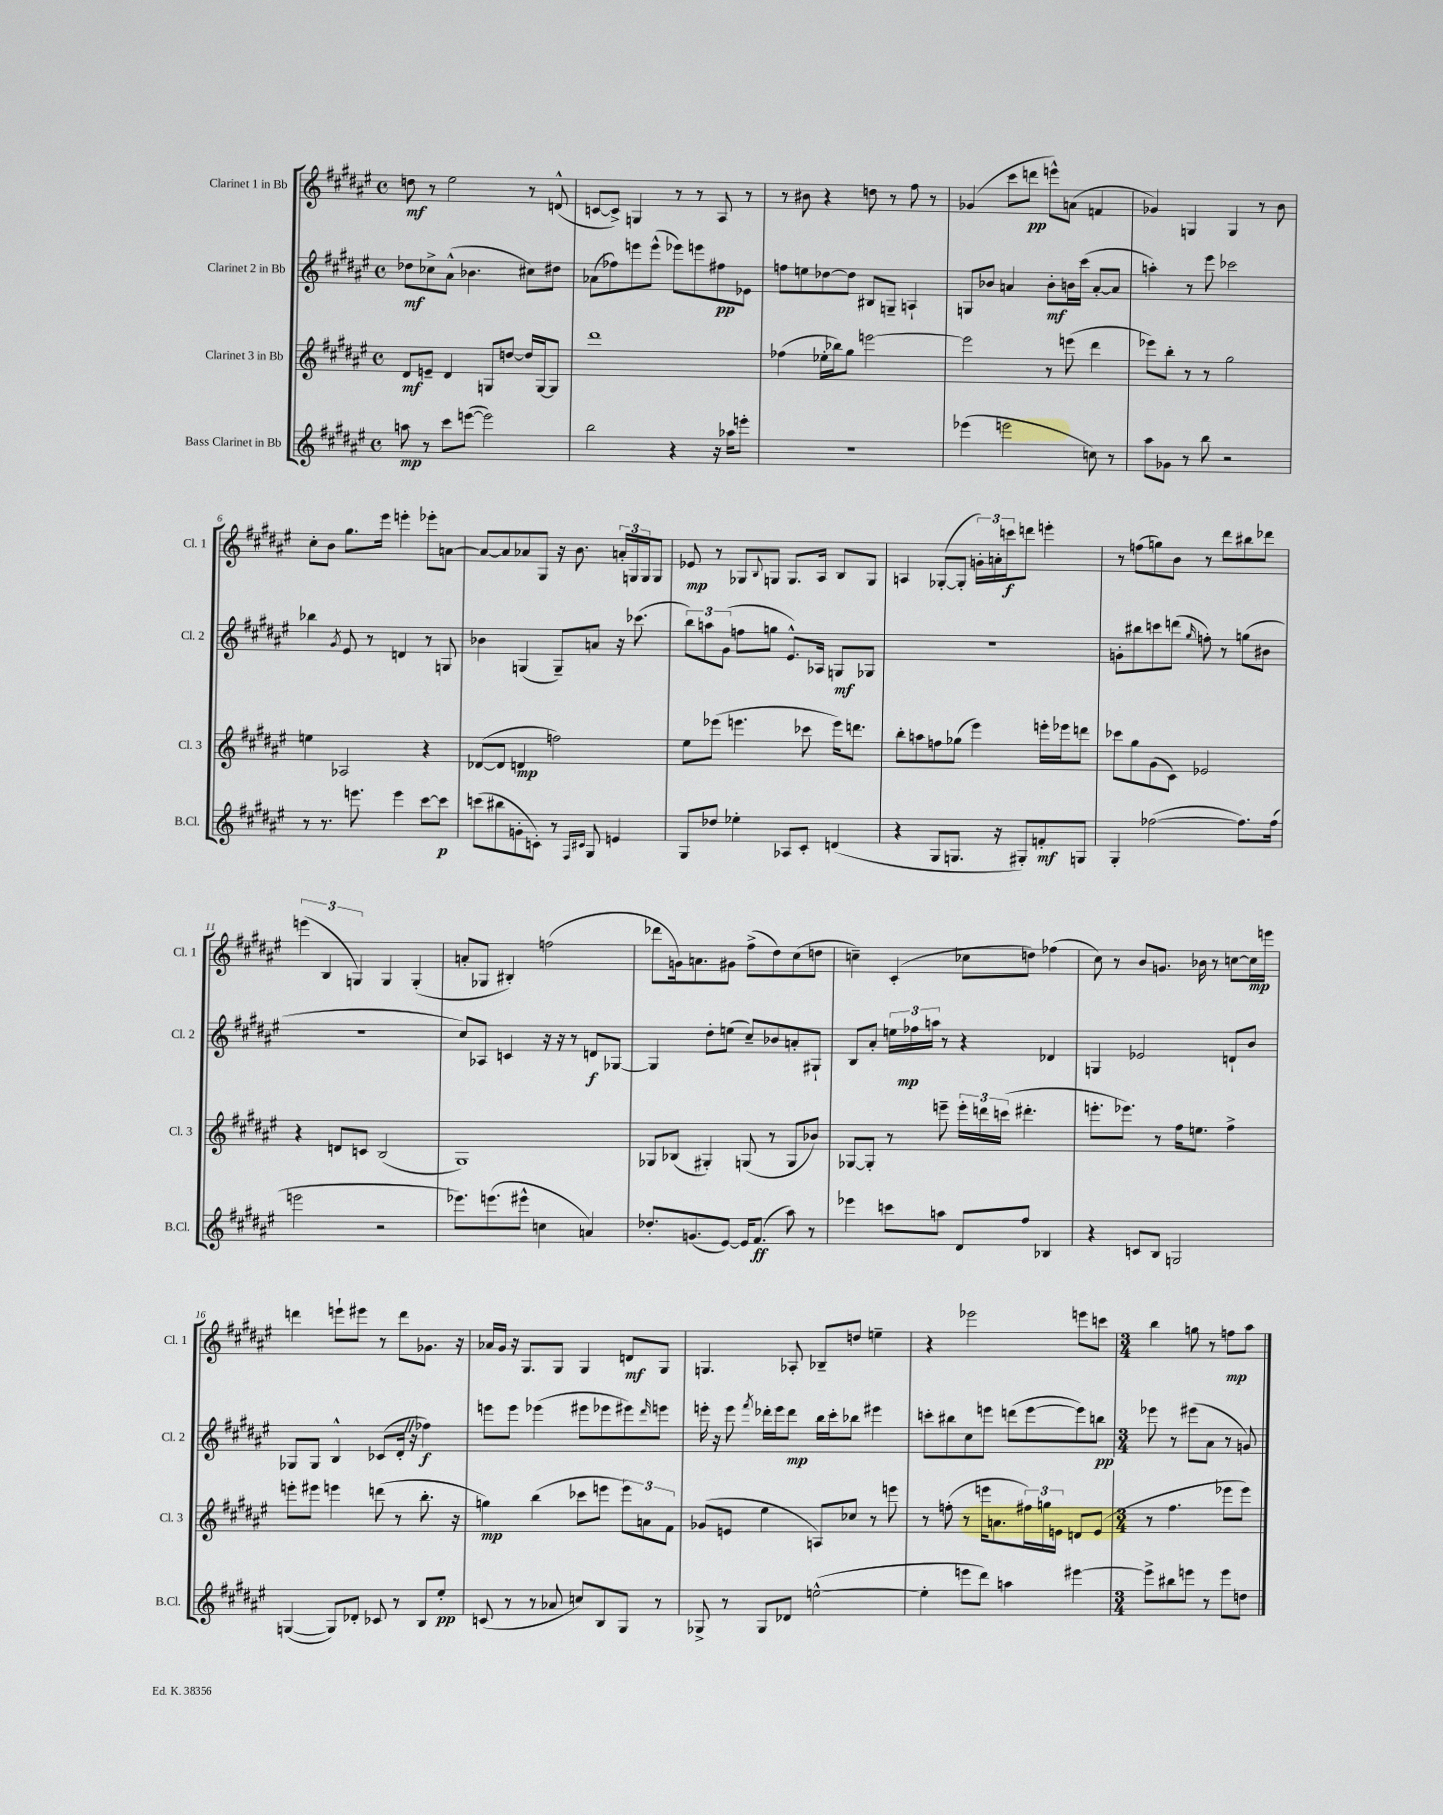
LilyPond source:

<<
\new StaffGroup <<
\new Staff = "s0" \with { instrumentName = "Clarinet 1 in Bb" shortInstrumentName = "Cl. 1" } {
    \clef treble \key fis \major \defaultTimeSignature \time 4/4
    d''8\mf r8 eis''2 r8 d'8-^( |
    c'8~ c'8->) g4 r8 r8 ais8 r8 |
    r8 bis'8 r4 d''8 r8 fis''8 r8 |
    ges'4( cis'''8 d'''8\pp e'''8-^) a'8( f'4 |
    ges'4) g4 g4 r8 b'8 |
    cis''8-. b'8 gis''8. eis'''16 e'''4-. ees'''8-. a'8~ |
    a'8~ a'8 aes'8 gis8 r16 b'8. \tuplet 3/2 { a'16-. g16 g16 } g8 |
    ees'8\mp r8 ges8 \appoggiatura { b8 } g8 g8. ais16 b8 g8 |
    a4 ges8~-.( ges8-. \tuplet 3/2 { g'16-.) a'16-. c'''16\f } d'''8 e'''4-. |
    r8 f''8( g''8) b'8 r8 dis'''8 bis''8 des'''8 |
    \tuplet 3/2 { e'''4( b4 g4) } g4 g4-.( |
    a'8-. ges8 bis4-.) f''2( |
    des'''8 g'16) a'8. gis'8 fis''8->( dis''8) cis''8( d''8 |
    c''4--) cis'4-.( ces''8 d''8) fes''4( |
    cis''8) r8 b'8 g'8. bes'16 r8 c''8~ c''16\mp e'''16 |
    d'''4 e'''8-! eis'''8 r8 d'''8 ges'8. r16 |
    aes'16 gis'16 r16 gis8. gis8 gis4 d'8\mf gis8 |
    g4. aes8-. bes8-- d''8 e''4-- |
    r4 ees'''2 e'''8 c'''8 |
    \numericTimeSignature \time 3/4 b''4 g''8 r8 f''8\mp ais''8 \bar "|." |
}
\new Staff = "s1" \with { instrumentName = "Clarinet 2 in Bb" shortInstrumentName = "Cl. 2" } {
    \clef treble \key fis \major \defaultTimeSignature \time 4/4
    des''8\mf ces''8-> ais'8-^( bes'4. cis''8) dis''8 |
    aes'8( fes''8) e'''8 e'''8-^( ees'''8) e'''8 fis''8\pp ees'8 |
    f''8 e''8 des''8~ des''8 bis8 g8-- a4-! |
    g8 bes'8 a'4 bes'8-.\mf b'16 cis'''16( a'8~-. a'8 |
    a''4-.) r8 eis'''8 ces'''2 |
    bes''4 \acciaccatura { gis'8 } eis'8 r8 d'4 r8 g8 |
    bes'4 g4( g8--) a'8 r16 ces'''8.( |
    \tuplet 3/2 { b''8) a''8 gis'8( } f''8 g''8 eis'8.-^) aes16 g8\mf ges8 |
    r1 |
    g'8-. bis''8 c'''8 d'''8( \grace { gis''16 } f''8-.) r8 g''8( bis'8 |
    R1 |
    cis''8) aes8 c'4 r16 r16 r8 d'8\f ges8~ |
    ges4 dis''8-. e''8( cis''8--) bes'8 a'8-. gis8-! |
    b8 ais'8-. \tuplet 3/2 { e''16 fes''16\mp a''16 } r8 r4 des'4 |
    g4 ees'2 d'8-! b'8 |
    ges8 ges8 b4-^ ces'8( dis'16-. \once \override BreathingSign.text = \markup { \musicglyph "scripts.caesura.straight" } \breathe r16 fes''4\f) |
    e'''8 e'''8 ees'''4( eis'''8 ees'''8 eis'''8) \grace { dis'''16 } e'''8 |
    e'''16-. r16 e'''8 \acciaccatura { fis'''8 } des'''16-. e'''16 des'''8\mp b''16 cis'''16-. bes''8 eis'''4 |
    c'''8-. bis''8 cis''8 e'''8 d'''8( e'''8~ e'''8) b''8\pp |
    \numericTimeSignature \time 3/4 ees'''8 r8 eis'''8( ais'8 r8 g'8) \bar "|." |
}
\new Staff = "s2" \with { instrumentName = "Clarinet 3 in Bb" shortInstrumentName = "Cl. 3" } {
    \clef treble \key fis \major \defaultTimeSignature \time 4/4
    dis'8\mf e'8-- dis'4 g8 d''8~ d''16 g16~ g8 |
    dis'''1 |
    fes''4( ees''16-. bes''16) gis''8 e'''2~ |
    e'''2 r8 e'''8( dis'''4 |
    ees'''8) b''8-. r8 r8 gis''2 |
    e''4 aes2 r4 |
    des'8~( des'8 d'4\mp f''2) |
    eis''8 ees'''8( e'''4. ces'''8 e'''16) d'''8. |
    b''8-. a''8 f''8 ges''8( eis'''4) e'''16-. ees'''16 d'''8 |
    ces'''8 gis''8 gis'8( cis'8) ees'2 |
    r4 d'8 c'8 b2( |
    gis1) |
    ges8 bes8( gis4-.) g8( r8 g8 bes'8) |
    ges8~ ges8-. r8 e'''8-- \tuplet 3/2 { e'''16-. d'''16 c'''16( } dis'''4.-. |
    e'''8.-. ees'''8.) r8 fis''16 e''8. fis''4-> |
    e'''8-. eis'''8 e'''4 d'''8( r8 b''8.-. r16 |
    g''4\mp) b''4( ces'''8 e'''8 \tuplet 3/2 { e'''8) a'8 fis'8 } |
    ges'8( e'8 eis''4 a8) ces''8 r8 e'''8 |
    r8 f''8-.( r8 e'''16 a'8. \tuplet 3/2 { fis''16) g''16 e'16 } d'8 e'8( |
    \numericTimeSignature \time 3/4 r8 fis''4. ees'''8 ees'''8) \bar "|." |
}
\new Staff = "s3" \with { instrumentName = "Bass Clarinet in Bb" shortInstrumentName = "B.Cl." } {
    \clef treble \key fis \major \defaultTimeSignature \time 4/4
    a''8\mp r8 cis'''8 e'''8~( e'''2) |
    b''2 r4 r16 aes''16 e'''8-. |
    R1 |
    ees'''4( e'''2 c''8) r8 |
    ais''8 ges'8 r8 b''8 r2 |
    r8 r8. e'''8. e'''4 cis'''8~ cis'''8\p |
    c'''8( bis''8 g'8-. c'8-.) r8 \grace { fis16 cis'16 } gis8 e'4 |
    gis8 des''8 ees''4-. aes8 cis'8-. d'4( |
    r4 gis8 g8. r16 gis8-.) f'8-.\mf g8 |
    gis4-. fes''2~( fes''8.) fes''16( |
    e'''2 r2 |
    ees'''8.) e'''8.( eis'''8-^ c''4 a'4) |
    des''8.-. g'8.( eis'8~) eis'16 fis'8.\ff( ais''8) r8 |
    ees'''4 c'''8 a''8 dis'8 fis''8 bes4 |
    r4 c'8 b8 g2 |
    g4~( g8) des'8-. ces'8 r8 b8 eis''8-.\pp |
    c'8( r8 r8 aes'8 c''8) b8 gis8 r8 |
    ges8-> r8 ges8 des'8 e''2~-^( |
    e''4-. e'''8 dis'''8) a''4 eis'''4~ |
    \numericTimeSignature \time 3/4 eis'''8-> bis''8 e'''8 r8 e'''8 d''8 \bar "|." |
}
>>
>>
